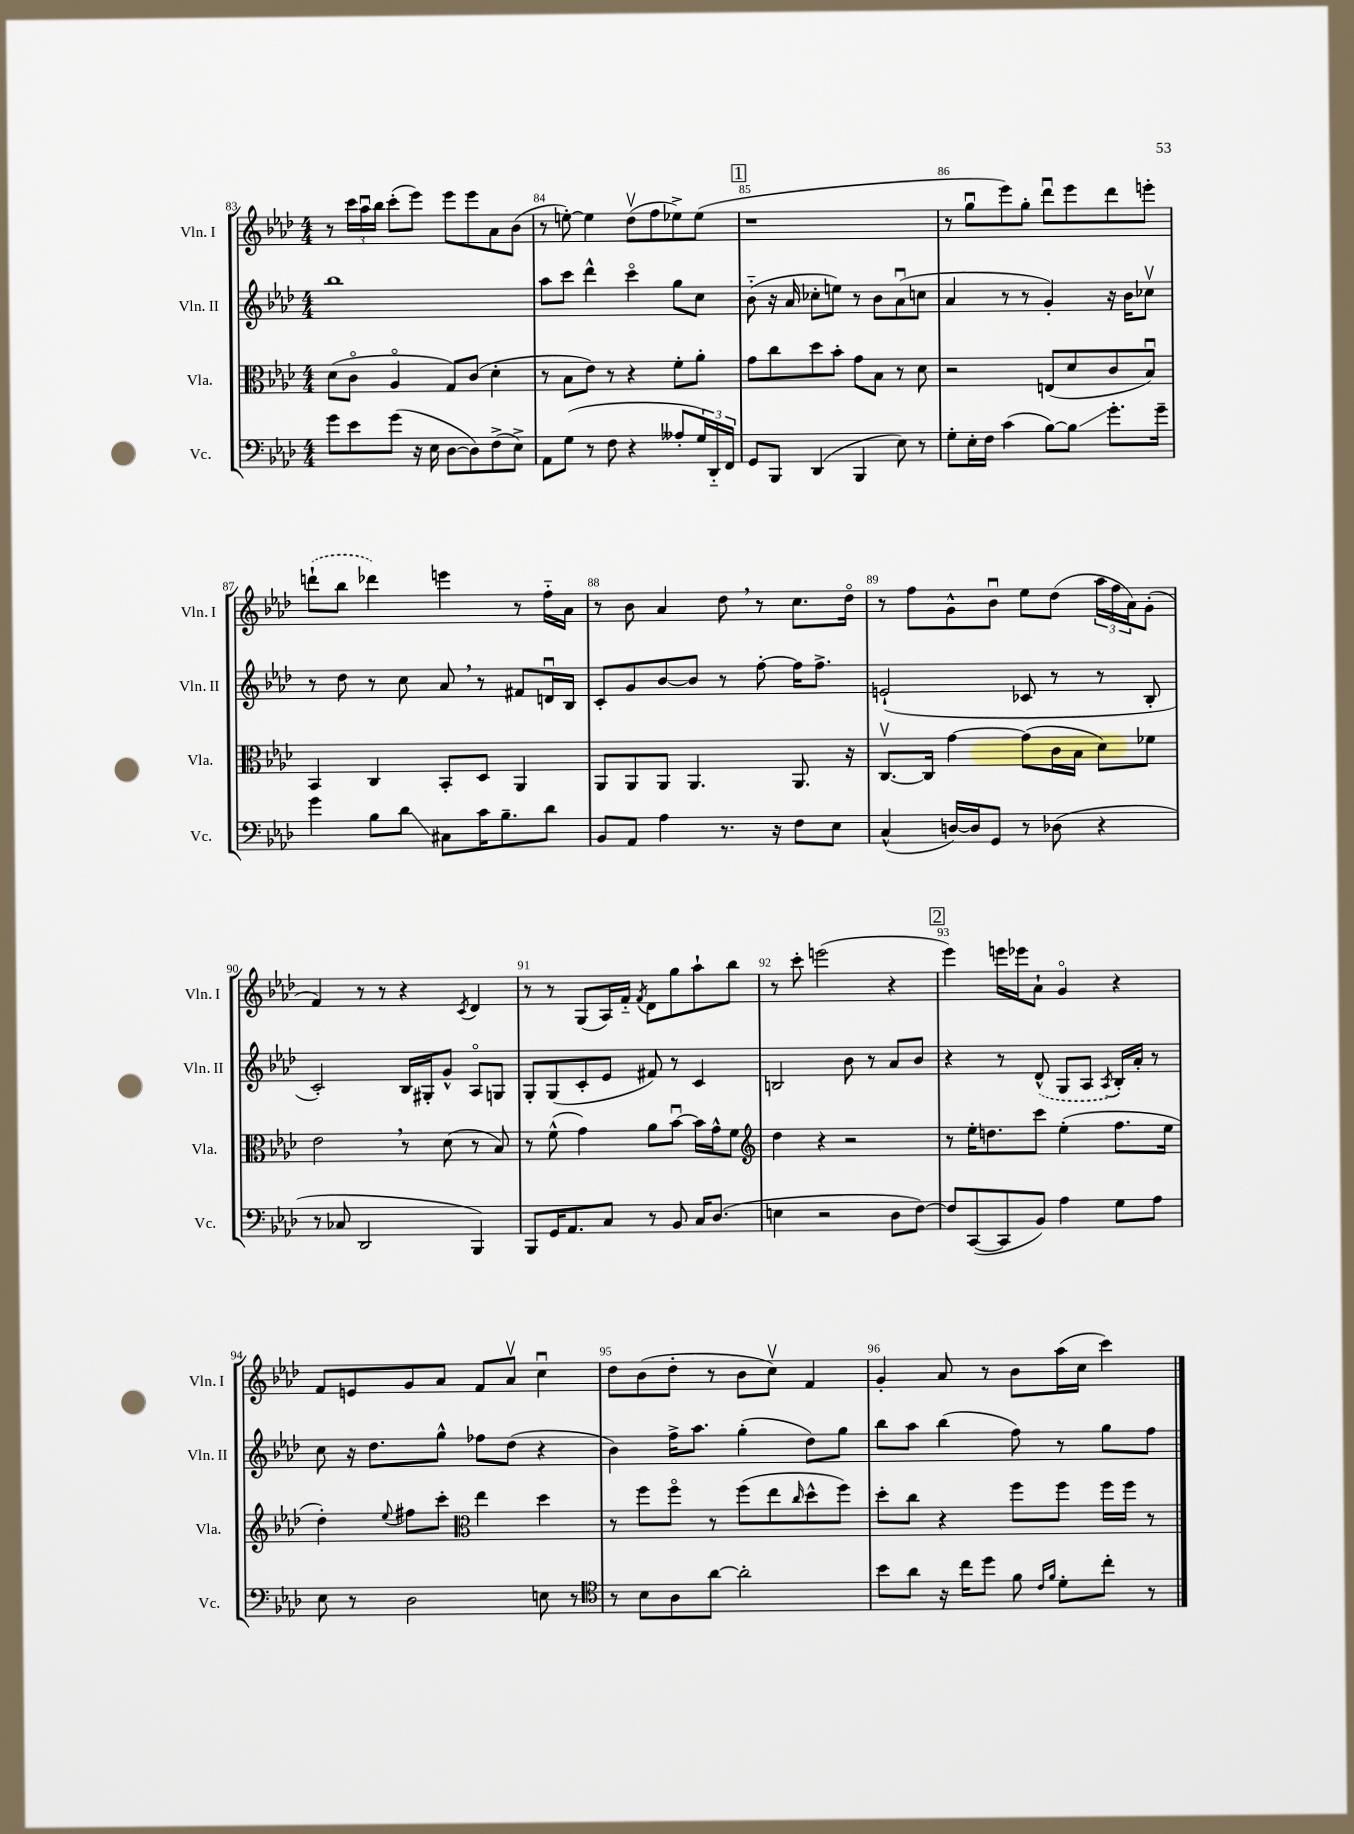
<<
\new StaffGroup <<
\new Staff = "s0" \with { instrumentName = "Vln. I" shortInstrumentName = "Vln. I" } {
    \clef treble \key aes \major \numericTimeSignature \time 4/4
    r8 \tuplet 3/2 { c'''16 aes''16\downbow bes''16 } c'''8-.( ees'''8) ees'''8 ees'''8 aes'8 bes'8( |
    r8 e''8~-.) e''4 des''8\upbow( f''8 ees''8->) ees''8( |
    \mark \markup { \box "1" } r1 |
    r8 g''8\downbow ees'''8) g''8-. des'''8\downbow ees'''8 des'''8 e'''8-. |
    \once \slurDashed d'''8-!( bes''8 des'''4) e'''4 r8 f''16-_ aes'16 |
    r8 bes'8 aes'4 des''8 \breathe r8 c''8. des''16\flageolet |
    r8 f''8 g'8-^ bes'8\downbow ees''8 des''8( \tuplet 3/2 { aes''16 f''16 aes'16) } g'8-.( |
    f'4) r8 r8 r4 \acciaccatura { c'8 } des'4 |
    r8 r8 g8( aes16) f'16-_ \acciaccatura { f'8 } des'8 g''8 aes''8-! bes''8 |
    r8 c'''8-. e'''2( r4 |
    \mark \markup { \box "2" } ees'''4) e'''16 ees'''16 aes'8-! g'4\flageolet r4 |
    f'8 e'8 g'8 aes'8 f'8 aes'8\upbow c''4\downbow |
    des''8 bes'8( des''8-. r8 bes'8 c''8\upbow) f'4 |
    g'4-. aes'8 r8 bes'8 aes''16( c''16 c'''4) \bar "|." |
}
\new Staff = "s1" \with { instrumentName = "Vln. II" shortInstrumentName = "Vln. II" } {
    \clef treble \key aes \major \numericTimeSignature \time 4/4
    bes''1 |
    aes''8 c'''8 des'''4-^ c'''4\flageolet g''8 c''8 |
    \mark \markup { \box "1" } bes'8-_( r16 aes'16 ces''8-. e''8) r8 bes'8 aes'8\downbow( c''8 |
    aes'4 r8 r8 g'4-.) r16 bes'16 ces''8\upbow |
    r8 des''8 r8 c''8 aes'8 \breathe r8 fis'8 d'16\downbow bes16 |
    c'8-. g'8 bes'8~ bes'8 r8 f''8~-. f''16 f''8.-> |
    e'2-!( ces'8 r8 r8 bes8-. |
    c'2-.) bes16 gis16-. g'8-^ aes8\flageolet g8 |
    g8-. g8( c'8-. ees'8 fis'8) r8 c'4 |
    b2 bes'8 r8 aes'8 bes'8 |
    \mark \markup { \box "2" } r4 r8 \once \slurDashed des'8-^( g8 aes8 \acciaccatura { aes8 } bes16-.) aes'16-. r8 |
    c''8 r16 des''8. g''8-^ fes''8 des''8( r4 |
    bes'4) f''16-> aes''8. g''4-.( des''8) g''8 |
    bes''8 aes''8 bes''4( f''8) r8 g''8 f''8 \bar "|." |
}
\new Staff = "s2" \with { instrumentName = "Vla." shortInstrumentName = "Vla." } {
    \clef alto \key aes \major \numericTimeSignature \time 4/4
    des'8( c'8\flageolet aes4\flageolet g8) c'8( des'4-. |
    r8 bes8 ees'8) r8 r4 f'8-. aes'8-. |
    \mark \markup { \box "1" } g'8 c''8 des''8 bes'8-. g'8 bes8 r8 des'8 |
    r2 e8( des'8 c'8 bes8\downbow) |
    bes,4 c4 bes,8-. des8 aes,4 |
    aes,8 aes,8 aes,8 aes,4. aes,8. r16 |
    c8.~\upbow c16 g'4~ g'8( c'16 bes16 des'8) fes'8 |
    ees'2 \breathe r8 des'8( r8 bes8) |
    r8 f'8-^( g'4) aes'8 bes'8~\downbow bes'16 g'16-^ f'8 |
    \clef treble des''4 r4 r2 |
    \mark \markup { \box "2" } r8 ees''16-. d''8. c'''8 ees''4-.( f''8. ees''16 |
    des''4-.) \appoggiatura { ees''8 } fis''8 c'''8-. \clef alto ees''4 des''4 |
    r8 f''8 f''8\flageolet r8 f''8( ees''8 \grace { c''16 } des''8-^ f''8) |
    des''8-. c''8 r4 f''8 f''8 f''16 f''16 r8 \bar "|." |
}
\new Staff = "s3" \with { instrumentName = "Vc." shortInstrumentName = "Vc." } {
    \clef bass \key aes \major \numericTimeSignature \time 4/4
    g'8 ees'8 g'8( r16 ees16 des8~ des8) f8->( ees8->) |
    aes,8 g8( r8 f8 r4 aeses8-. \tuplet 3/2 { g16) des,16-_ f,16 } |
    \mark \markup { \box "1" } g,8 bes,,8 des,4( bes,,4 ees8) r8 |
    g8-. ees16-. f16 c'4( bes8~) bes8\glissando g'8.-. g'16-- |
    g'4 bes8 des'8\glissando cis8 c'16 bes8.-- des'8 |
    bes,8 aes,8 aes4 r8. r16 f8 ees8 |
    c4-^( d16~) d16 g,8 r8 des8( r4 |
    r8 ces8 des,2 bes,,4) |
    bes,,8 g,16 aes,8. c8 r8 bes,8 c16 des8.( |
    e4 r2 des8 f8~) |
    \mark \markup { \box "2" } f8 c,8~( c,8 bes,8) aes4 g8 aes8 |
    ees8 r8 des2 e8 r8 |
    \clef tenor r8 bes8 aes8 aes'8~ aes'2-. |
    bes'8 aes'8 r16 c''16 des''8 f'8 \grace { c'16 f'16 } des'8-. c''8-. r8 \bar "|." |
}
>>
>>
\layout { \context { \Score currentBarNumber = #83 \override BarNumber.break-visibility = ##(#f #t #t) barNumberVisibility = #all-bar-numbers-visible } }
